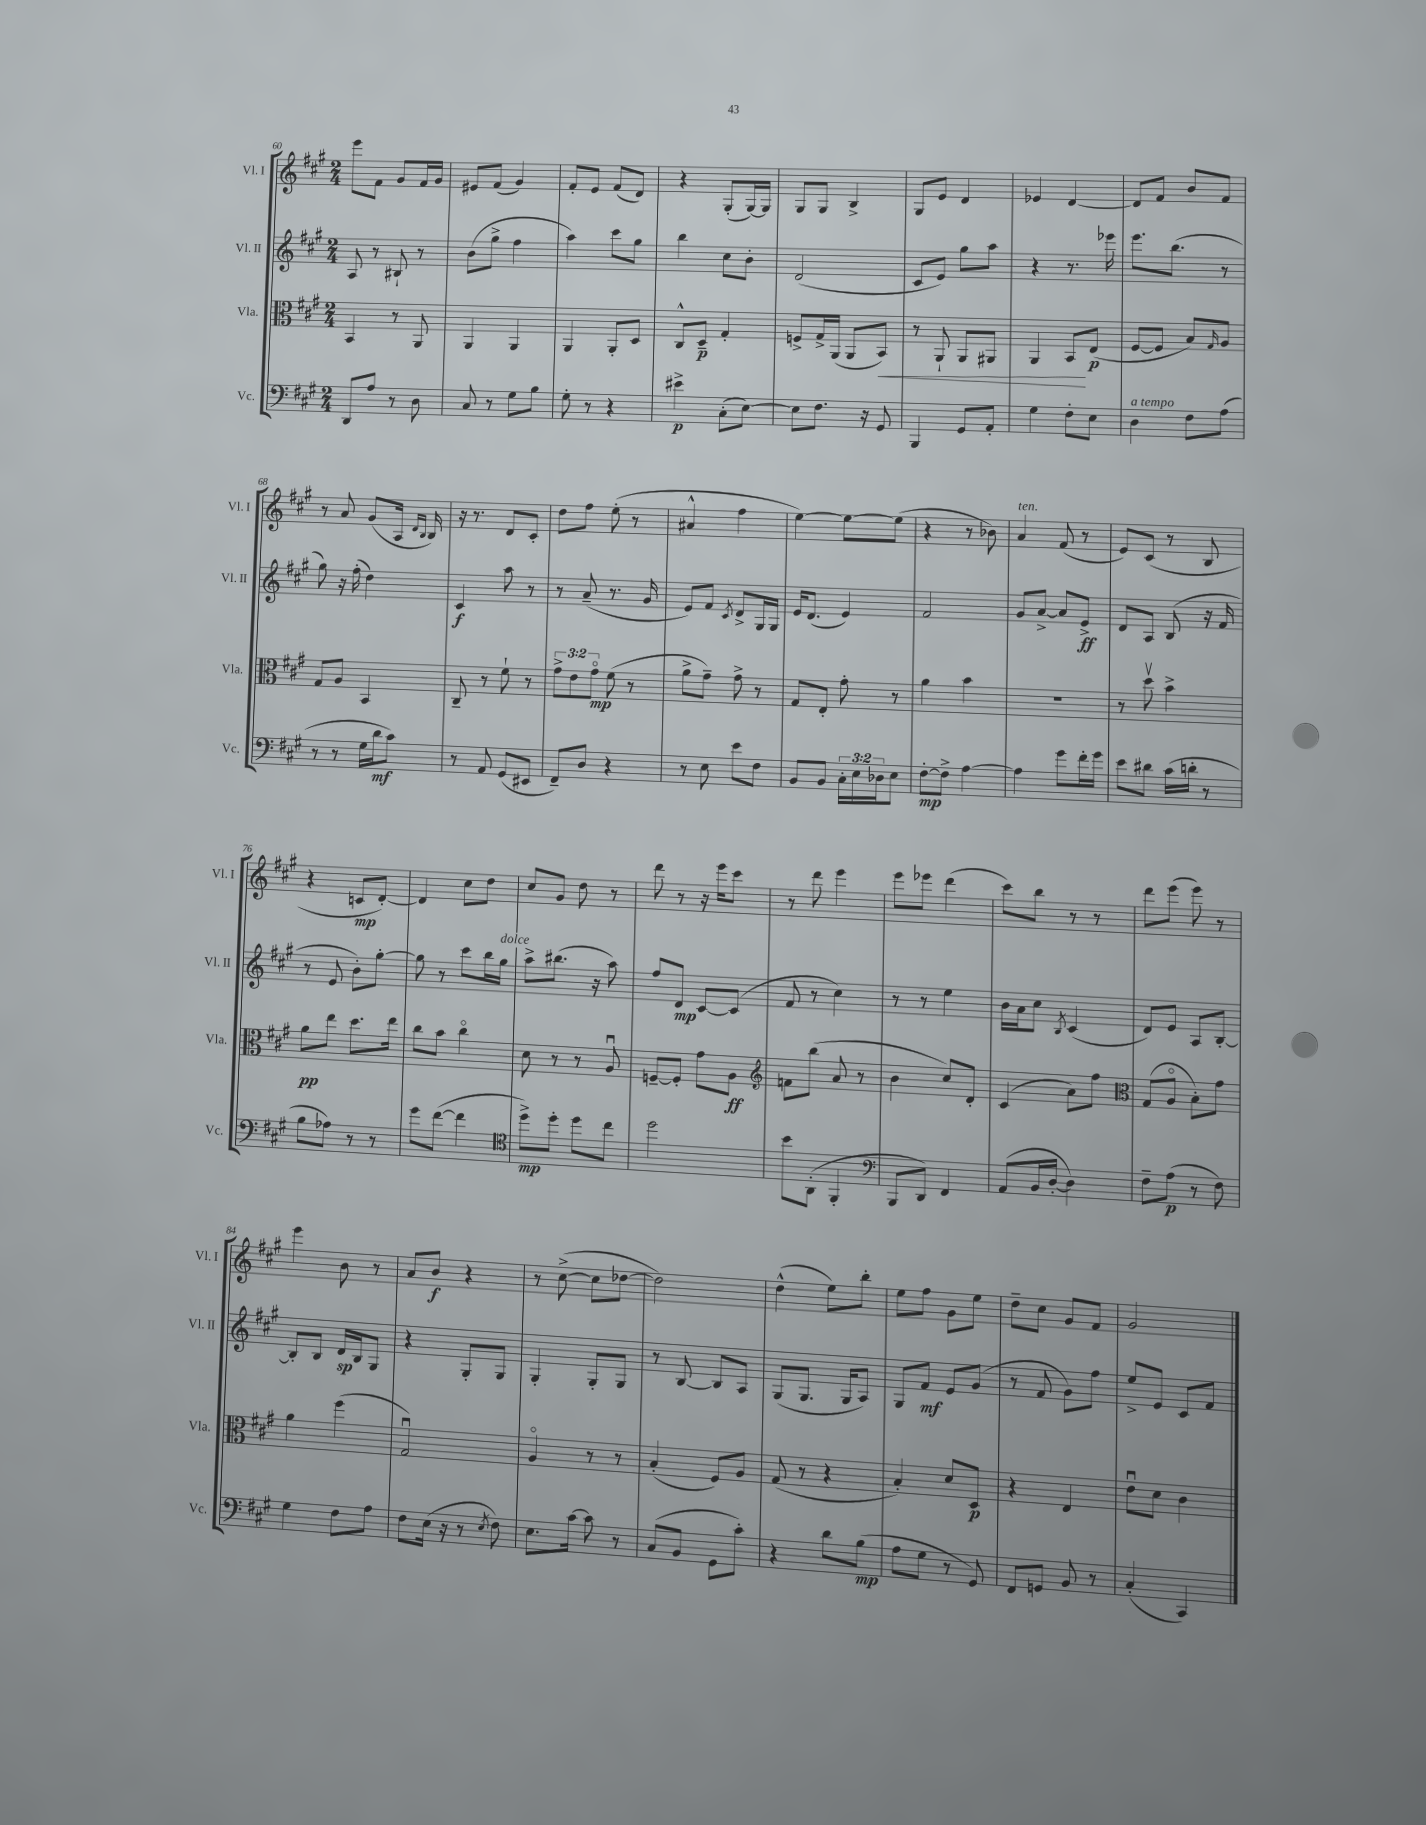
<<
\new StaffGroup <<
\new Staff = "s0" \with { instrumentName = "Vl. I" shortInstrumentName = "Vl. I" } {
    \clef treble \key a \major \numericTimeSignature \time 2/4
    e'''8 fis'8 gis'8 fis'16 gis'16 |
    eis'8 fis'8( gis'4) |
    fis'8-. e'8 fis'8( d'8) |
    r4 gis8-.( gis16~) gis16 |
    gis8 gis8 b4-> |
    gis8 e'8 d'4 |
    ees'4 d'4~ |
    d'8 fis'8 b'8 fis'8 |
    r8 a'8 gis'8( a16 \grace { d'16 b16 } b16) |
    r16 r8. d'8 cis'8-. |
    d''8 fis''8 e''8-.( r8 |
    ais'4-^ fis''4 |
    e''4~) e''8~ e''8( |
    r4 r8 bes'8) |
    a'4^\markup { \italic "ten." } fis'8( r8 |
    e'8) cis'8( r8 b8 |
    r4 c'8\mp d'8~-.) |
    d'4 cis''8 d''8 |
    cis''8 gis'8 d''8 r8 |
    d'''8 r8 r16 e'''16 cis'''8 |
    r8 d'''8 e'''4 |
    e'''8 ees'''8 d'''4( |
    cis'''8) b''8 r8 r8 |
    d'''8 e'''8( e'''8) r8 |
    e'''4 b'8 r8 |
    a'8 b'8\f r4 |
    r8 cis''8~->( cis''8 des''8~ |
    des''2) |
    d''4-^( e''8) b''8-. |
    e''8 fis''8 gis'8 e''8 |
    d''8-- cis''8 gis'8 fis'8 |
    gis'2 \bar "|." |
}
\new Staff = "s1" \with { instrumentName = "Vl. II" shortInstrumentName = "Vl. II" } {
    \clef treble \key a \major \numericTimeSignature \time 2/4
    a8 r8 bis8-! r8 |
    b'8( gis''8-> fis''4 |
    a''4) cis'''8 gis''8 |
    b''4 cis''8 b'8-. |
    d'2( |
    cis'8 e'8) gis''8 a''8 |
    r4 r8. ees'''16 |
    e'''8. b''8.( r8 |
    gis''8) r16 fis''16-.( d''4) |
    cis'4\f a''8 r8 |
    r8 a'8--( r8. gis'16 |
    e'8) fis'8 \acciaccatura { cis'8 } d'8-> gis16 gis16 |
    e'16 d'8.( e'4) |
    fis'2 |
    gis'8 a'8~-> a'8 e'8->\ff |
    d'8 a8 b8( r16 fis'16 |
    r8 e'8 b'8-.) gis''8~-. |
    gis''8 r8 cis'''8 b''16 gis''16^\markup { \italic "dolce" } |
    a''8-> bis''8.( r16 a''8) |
    fis''8 d'8\mp cis'8~ cis'8( |
    fis'8 r8 cis''4) |
    r8 r8 e''4 |
    b'16 a'16 cis''8 \acciaccatura { b8 } cis'4( |
    d'8) e'8 a8 b8~-. |
    b8-. b8 d'16\sp b16 gis8 |
    r4 gis8-. gis8 |
    gis4-. gis8-. gis8 |
    r8 b8~ b8 a8 |
    gis8( gis8. gis16 a8) |
    gis8 fis'8\mf e'8 gis'8( |
    r8 fis'8 gis'8) fis''8 |
    e''8-> e'8 cis'8 fis'8 \bar "|." |
}
\new Staff = "s2" \with { instrumentName = "Vla." shortInstrumentName = "Vla." } {
    \clef alto \key a \major \numericTimeSignature \time 2/4 \override Staff.TupletNumber.text = #tuplet-number::calc-fraction-text
    b,4 r8 a,8 |
    a,4 a,4 |
    a,4 a,8-. d8 |
    cis8-^ d8--\p gis4-. |
    f8-> gis16-> a,16( a,8 b,8\<) |
    r8 a,8-! a,8 ais,8 |
    a,4 b,8\! e8\p( |
    fis8~ fis8 b8) \grace { gis16 } a8 |
    gis8 a8 b,4 |
    cis8-- r8 fis'8-! r8 |
    \tuplet 3/2 { gis'8-> e'8 gis'8\flageolet\mp } fis'8( r8 |
    a'8-> gis'8--) gis'8-> r8 |
    gis8 e8-. gis'8-. r8 |
    a'4 b'4 |
    R2 |
    r8 d''8\upbow b'4-> |
    a'8\pp e''8 d''8. e''16 |
    cis''8 b'8 cis''4\flageolet |
    d'8 r8 r8 a8\downbow |
    f8~-- f8-. gis'8 a8\ff |
    \clef treble f'8 b''8( a'8 r8 |
    b'4 cis''8) d'8-. |
    cis'4( a'8) fis''8 |
    \clef alto gis8( a8\flageolet b8-.) gis'8 |
    a'4 fis''4( |
    gis2\downbow) |
    a4\flageolet r8 r8 |
    b4-.( fis8) a8 |
    gis8( r8 r4 |
    b4-.) d'8 d8\p |
    r4 e4 |
    e'8\downbow d'8 cis'4 \bar "|." |
}
\new Staff = "s3" \with { instrumentName = "Vc." shortInstrumentName = "Vc." } {
    \clef bass \key a \major \numericTimeSignature \time 2/4 \override Staff.TupletNumber.text = #tuplet-number::calc-fraction-text
    d,8 a8 r8 d8 |
    cis8 r8 gis8 b8 |
    gis8-. r8 r4 |
    eis'4->\p cis8-.( e8~) |
    e8 fis8. r16 gis,8 |
    b,,4 gis,8 a,8-. |
    gis4 fis8-. e8 |
    d4^\markup { \italic "a tempo" } fis8 a8( |
    r8 r8 gis16 d'16\mf cis'8) |
    r8 a,8 gis,8( eis,8 |
    fis,8--) d8 r4 |
    r8 e8 e'8 fis8 |
    b,8 b,8 \tuplet 3/2 { cis16-. e16 des16 } e8 |
    fis8~-.\mp fis8-> a4~ |
    a4 gis'8 fis'16-. gis'16 |
    e'8 dis'8 cis'16( d'16-. r8 |
    b8 aes8) r8 r8 |
    gis'8 fis'8~( fis'4 |
    \clef tenor d''8->\mp) d''8-. d''8 cis''8 |
    d''2 |
    b'8 a,8-.( fis,4-. |
    \clef bass b,,8 d,8) fis,4 |
    a,8( b,16 d16~-. d4) |
    fis8-- a8\p( r8 fis8) |
    gis4 fis8 a8 |
    fis8 e16( r16 r8 \acciaccatura { e8 } fis8) |
    e8. cis'16~ cis'8 r8 |
    cis8( b,8 gis,8 cis'8-.) |
    r4 d'8 b8\mp( |
    a8 gis8 r8 gis,8) |
    fis,8 g,8 b,8 r8 |
    cis4-.( cis,4) \bar "|." |
}
>>
>>
\layout { \context { \Score currentBarNumber = #60 } }
